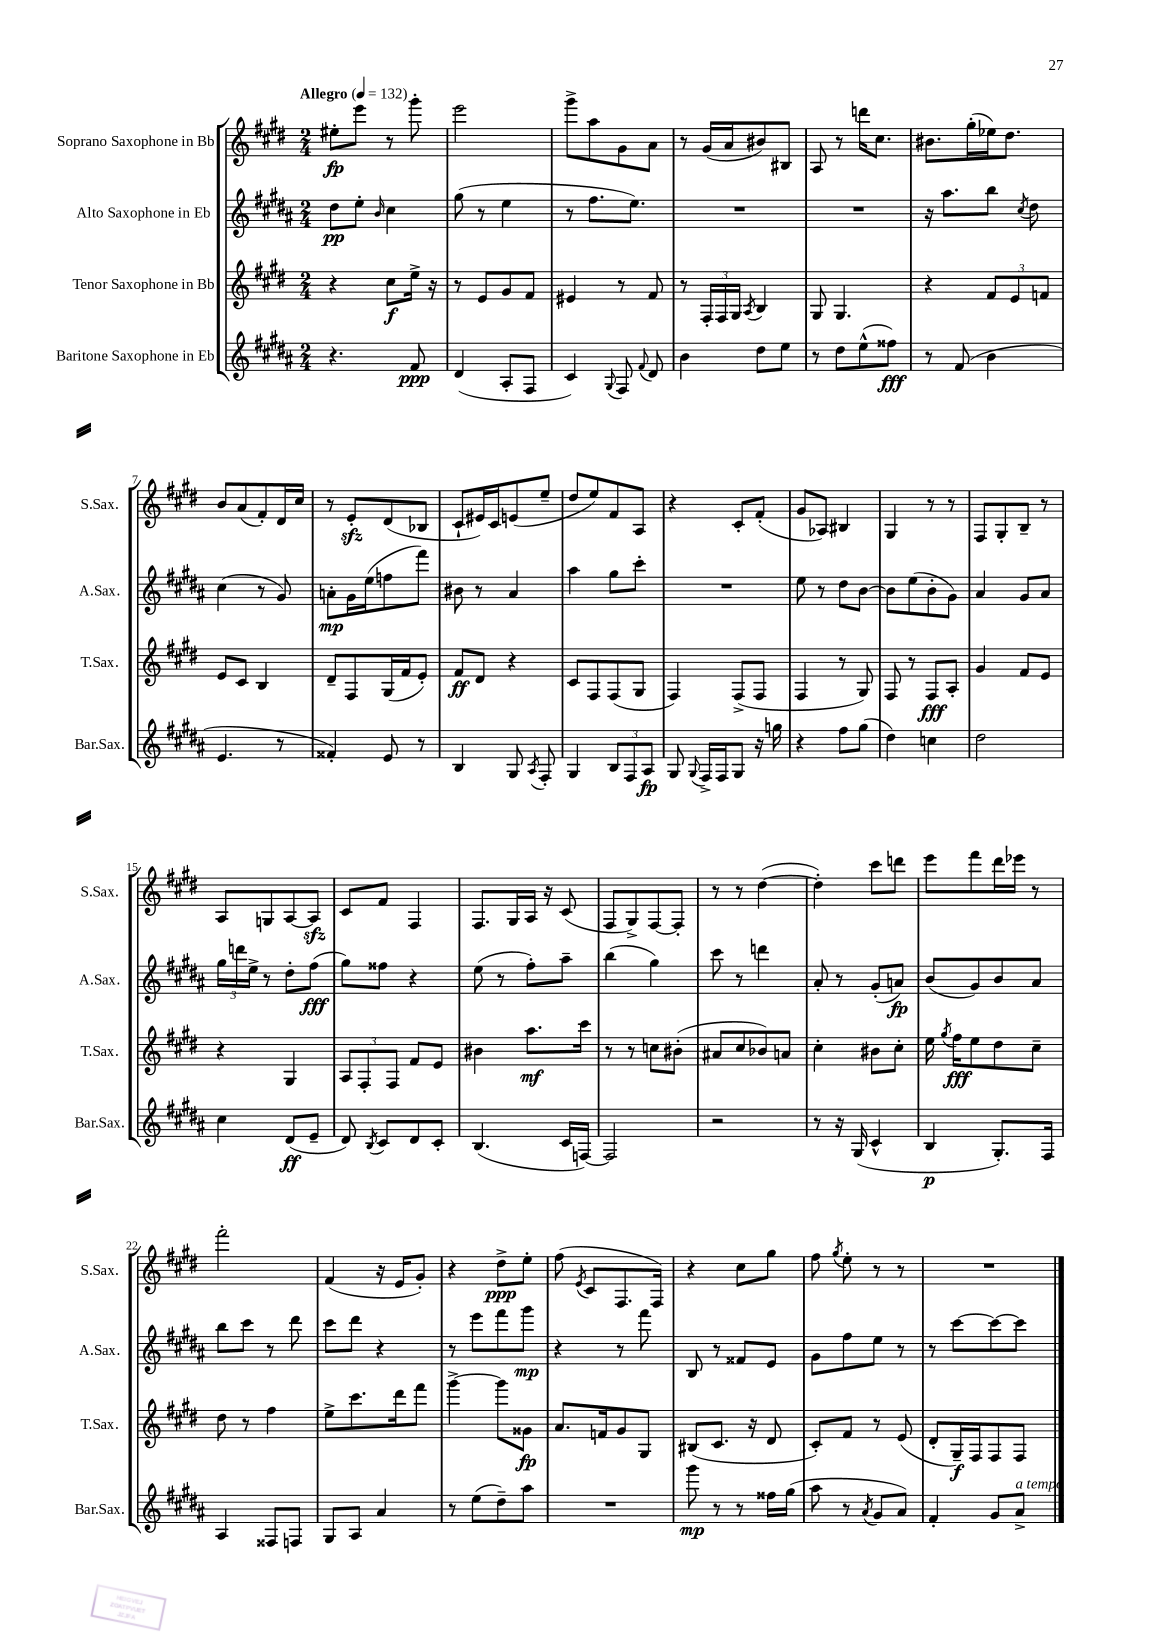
<<
\new StaffGroup <<
\new Staff = "s0" \with { instrumentName = "Soprano Saxophone in Bb" shortInstrumentName = "S.Sax." } {
    \clef treble \key e \major \numericTimeSignature \time 2/4 \tempo "Allegro" 4 = 132
    \autoBeamOff eis''8[-.\fp e'''8] r8 gis'''8-. |
    e'''2 |
    gis'''8[-> a''8 gis'8 a'8] |
    r8 gis'16[( a'16 bis'8) bis8] |
    a8 r8 d'''16[ cis''8.] |
    bis'8.[ gis''16-.( ees''16) dis''8.] |
    b'8[ a'8( fis'8-.) dis'16 cis''16] |
    r8 e'8[-.\sfz dis'8( bes8] |
    cis'8[-! eis'16) cis'16 e'8( e''8]-- |
    dis''8[ e''8) fis'8 a8] |
    r4 cis'8[-. fis'8]-.( |
    gis'8[ aes8]) bis4 |
    gis4 r8 r8 |
    fis8[ gis8-. b8]-- r8 |
    a8[ g8 a8~ a8]\sfz |
    cis'8[ fis'8] fis4 |
    fis8.[ gis16 a16] r16 cis'8( |
    fis8[ gis8->) fis8~ fis8]-. |
    r8 r8 dis''4~( |
    dis''4-.) cis'''8[ d'''8] |
    e'''8[ fis'''8 dis'''16 ees'''16] r8 |
    fis'''2-. |
    fis'4( r16 e'16[ gis'8]-.) |
    r4 dis''8[->\ppp e''8]-. |
    fis''8( \acciaccatura { e'8 } cis'8[ fis8. fis16]) |
    r4 cis''8[ gis''8] |
    fis''8 \acciaccatura { gis''8 } e''8-. r8 r8 |
    R2 \bar "|." |
}
\new Staff = "s1" \with { instrumentName = "Alto Saxophone in Eb" shortInstrumentName = "A.Sax." } {
    \clef treble \key b \major \numericTimeSignature \time 2/4
    \autoBeamOff dis''8[\pp e''8]-. \grace { b'16 } cis''4 |
    gis''8( r8 e''4 |
    r8 fis''8.[ e''8.]) |
    R2 |
    R2 |
    r16 ais''8.[ b''8] \acciaccatura { cis''8 } dis''8 |
    cis''4( r8 gis'8) |
    a'8[-.\mp gis'16 e''16( f''8 fis'''8]) |
    bis'8 r8 ais'4 |
    ais''4 gis''8[ cis'''8]-. |
    R2 |
    e''8 r8 dis''8[ b'8]~ |
    b'8[ e''8( b'8-. gis'8]) |
    ais'4 gis'8[ ais'8] |
    \tuplet 3/2 { gis''16[ d'''16 e''16]-> } r8 dis''8[-. fis''8]\fff( |
    gis''8[) fisis''8] r4 |
    e''8( r8 fis''8[-.) ais''8]-- |
    b''4( gis''4) |
    cis'''8 r8 d'''4 |
    ais'8-. r8 gis'8[-.( a'8]\fp) |
    b'8[( gis'8) b'8 ais'8] |
    b''8[ cis'''8] r8 dis'''8 |
    cis'''8[ dis'''8] r4 |
    r8 e'''8[ fis'''8 gis'''8]\mp |
    r4 r8 fis'''8 |
    b8 r8 fisis'8[ e'8] |
    gis'8[ fis''8 e''8] r8 |
    r8 cis'''8[~ cis'''8~ cis'''8] \bar "|." |
}
\new Staff = "s2" \with { instrumentName = "Tenor Saxophone in Bb" shortInstrumentName = "T.Sax." } {
    \clef treble \key e \major \numericTimeSignature \time 2/4
    \autoBeamOff r4 cis''8[\f e''16]-> r16 |
    r8 e'8[ gis'8 fis'8] |
    eis'4 r8 fis'8 |
    r8 \tuplet 3/2 { fis16[-. fis16 gis16] } \acciaccatura { a8 } b4 |
    gis8 gis4. |
    r4 \tuplet 3/2 { fis'8[ e'8 f'8] } |
    e'8[ cis'8] b4 |
    dis'8[-- fis8 gis16( fis'16 e'8]-.) |
    fis'8[\ff dis'8] r4 |
    cis'8[ fis8 fis8( gis8] |
    fis4) fis8[->( fis8] |
    fis4 r8 gis8) |
    fis8 r8 fis8[\fff a8]-. |
    gis'4 fis'8[ e'8] |
    r4 gis4 |
    \tuplet 3/2 { a8[ fis8-. fis8] } fis'8[ e'8] |
    bis'4 a''8.[\mf cis'''16] |
    r8 r8 c''8[ bis'8]-.( |
    ais'8[ cis''8 bes'8) a'8] |
    cis''4-. bis'8[ cis''8]-. |
    e''16 \acciaccatura { gis''8 } fis''16[\fff e''8 dis''8 cis''8]-- |
    dis''8 r8 fis''4 |
    e''8[-> cis'''8. dis'''16 fis'''8] |
    gis'''4~-> gis'''8[ gisis'8]\fp |
    a'8.[ f'16 gis'8 gis8] |
    bis8[( cis'8.] r16 dis'8 |
    cis'8[-.) fis'8] r8 e'8( |
    dis'8[-. gis16--\f) fis16 fis8 fis8] \bar "|." |
}
\new Staff = "s3" \with { instrumentName = "Baritone Saxophone in Eb" shortInstrumentName = "Bar.Sax." } {
    \clef treble \key b \major \numericTimeSignature \time 2/4
    \autoBeamOff r4. fis'8\ppp |
    dis'4( ais8[-. fis8] |
    cis'4) \appoggiatura { gis8 } fis8 \appoggiatura { fis'8 } dis'8 |
    b'4 dis''8[ e''8] |
    r8 dis''8[ e''8-^( fisis''8]\fff) |
    r8 fis'8( b'4 |
    e'4. r8 |
    fisis'4-.) e'8 r8 |
    b4 gis8 \acciaccatura { ais8 } fis8-. |
    gis4 \tuplet 3/2 { b8[ fis8 ais8]\fp } |
    gis8 \appoggiatura { gis8 } fis16[-> fis16 gis8] r16 g''16 |
    r4 fis''8[ gis''8]( |
    dis''4) c''4 |
    dis''2 |
    cis''4 dis'8[\ff( e'8]-- |
    dis'8) \acciaccatura { b8 } cis'8[ dis'8 cis'8]-. |
    b4.( cis'16[ f16]~) |
    f2 |
    r2 |
    r8 r16 gis16( cis'4-^ |
    b4\p gis8.[-.) fis16] |
    ais4 fisis8[ f8] |
    gis8[ ais8] ais'4 |
    r8 e''8[( dis''8--) ais''8] |
    R2 |
    gis'''8\mp r8 r8 fisis''16[ gis''16]( |
    ais''8 r8 \acciaccatura { ais'8 } gis'8[ ais'8]) |
    fis'4-. gis'8[ ais'8]->^\markup { \italic "a tempo" } \bar "|." |
}
>>
>>
